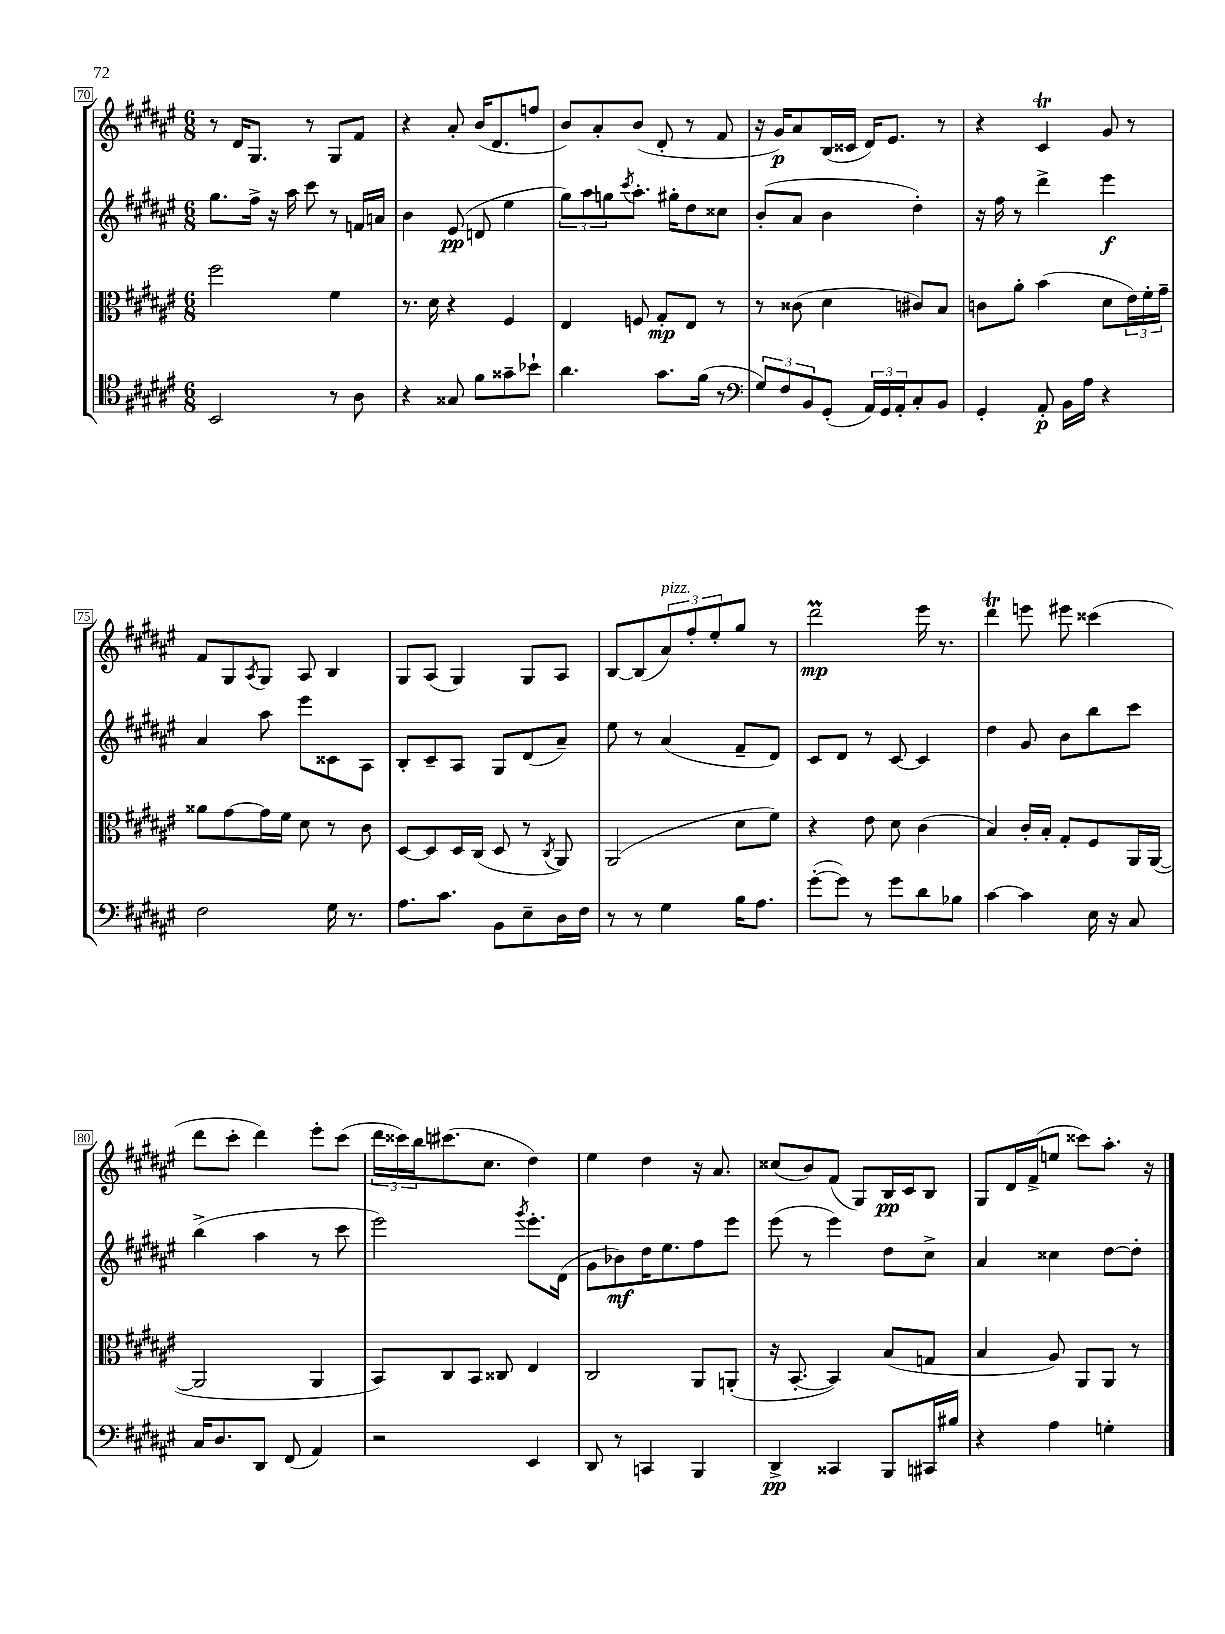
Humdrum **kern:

**kern	**kern	**kern	**kern
*staff4	*staff3	*staff2	*staff1
*clefC4	*clefC3	*clefG2	*clefG2
*k[f#c#g#d#a#e#]	*k[f#c#g#d#a#e#]	*k[f#c#g#d#a#e#]	*k[f#c#g#d#a#e#]
*M6/8	*M6/8	*M6/8	*M6/8
2BB	2ff#	8.gg#	8r
.	.	.	16d#
.	.	16ff#^	8.G#
.	.	16r	.
.	.	16aa#	.
.	.	8ccc#	8r
8r	4f#	8r	8G#
8A#	.	16f	8f#
.	.	16a	.
=	=	=	=
4r	8.r	4b	4r
.	16d#	.	.
8G##	4r	(8e#	8a#'
8f#	.	8d	(16b
.	.	.	8.d#
8g##~	4F#	4ee#	.
8b-`	.	.	8ff
=	=	=	=
4.a#	4E#	12gg#)	8b)
.	.	12aa#	.
.	.	.	8a#'
.	.	12gg	.
.	.	8qccc#	.
.	8F	8.aa#'	(8b
8.g#	8G#'	.	8d#'
.	.	16gg#'	.
.	8E#	8dd#	8r
(16f#	.	.	.
8r	8r	8cc##	8f#
=	=	=	=
*clefF4	*	*	*
12G#)	8r	(8b'	16r
.	.	.	16g#)
12F#	.	.	.
.	(8c##	8a#	8a#
12BB	.	.	.
(8GG#'	4d#	4b	(16B
.	.	.	16c##
24AA#)	.	.	16d#)
24GG#	.	.	.
.	.	.	8.e#
24AA#'	.	.	.
8C#'	8c#)	4dd#')	.
8BB	8B	.	8r
=	=	=	=
4GG#'	8c	16r	4r
.	.	16ff#	.
.	8a#'	8r	.
8AA#'	(4b	4ddd#^	4c#
16BB	.	.	.
16A#	.	.	.
4r	8d#	4eee#	8g#
.	24e#)	.	8r
.	24f#'	.	.
.	24g#~	.	.
=	=	=	=
2F#	8a##	4a#	8f#
.	[8g#	.	8G#
.	.	.	8qA#
.	16g#]	8aa#	8G#
.	16f#	.	.
.	8d#	8eee#	8A#
16G#	8r	8c##	4B
8.r	.	.	.
.	8c#	8A#	.
=	=	=	=
8.A#	[8D#	8B'	8G#
.	8D#]	8c#~	(8A#
8.c#	.	.	.
.	16D#	8A#	4G#)
.	(16C#	.	.
8BB	8D#	8G#	.
8E#~	8r	(8d#	8G#
.	8qC#	.	.
16D#	8AA#)	8a#~)	8A#
16F#	.	.	.
=	=	=	=
8r	(2AA#	8ee#	[8B
8r	.	8r	(8B]
4G#	.	(4a#	12a#)
.	.	.	12ff#'
.	.	.	12ee#'
16B	8d#	8f#~	8gg#
8.A#	.	.	.
.	8f#)	8d#)	8r
=	=	=	=
([8g#'	4r	8c#	2ddd#
8g#])	.	8d#	.
8r	8e#	8r	.
8g#	8d#	[8c#	.
8d#	(4c#	4c#]	16eee#
.	.	.	8.r
8B-	.	.	.
=	=	=	=
[4c#	4B)	4dd#	4ddd#
4c#]	16c#'	8g#	8eee
.	16B'	.	.
.	8G#'	8b	8eee#
16E#	8F#	8bb	(4ccc##
16r	.	.	.
8C#	16AA#	8ccc#	.
.	([16AA#	.	.
=	=	=	=
16C#	2AA#]	(4bb^	8ddd#
8.D#	.	.	.
.	.	.	8ccc#'
8DD#	.	4aa#	4ddd#)
(8FF#	.	.	.
4AA#)	4AA#	8r	8eee#'
.	.	8ccc#	(8ccc#
=	=	=	=
2r	8BB)	2eee#)	24ddd#
.	.	.	24ccc##)
.	.	.	24bb
.	8C#	.	(8.ccc#
.	8BB	.	.
.	.	.	8.cc#
.	8C##	.	.
.	.	8qggg#	.
4EE#	4E#	8.eee#'	4dd#)
.	.	(16d#	.
=	=	=	=
8DD#	2C#	8g#	4ee#
8r	.	8b-)	.
4CC	.	16dd#	4dd#
.	.	8.ee#	.
4BBB	8AA#	8ff#	16r
.	.	.	8.a#
.	(8AA'	8eee#	.
=	=	=	=
4DD#^	16r	(8eee#	(8cc##
.	[8.BB'	.	.
.	.	8r	8b)
4CC##	4BB])	4eee#)	(8f#
.	.	.	8G#)
8BBB	(8B	8dd#	16B
.	.	.	16c#
16CC#	8G	8cc#^	8B
16B#	.	.	.
=	=	=	=
4r	4B	4a#	8G#
.	.	.	16d#
.	.	.	(16f#^
4A#	8A#)	4cc##	8ee
.	8AA#	.	8ccc##)
4G'	8AA#	[8dd#	8.aa#'
.	8r	8dd#']	.
.	.	.	16r
==	==	==	==
*-	*-	*-	*-
